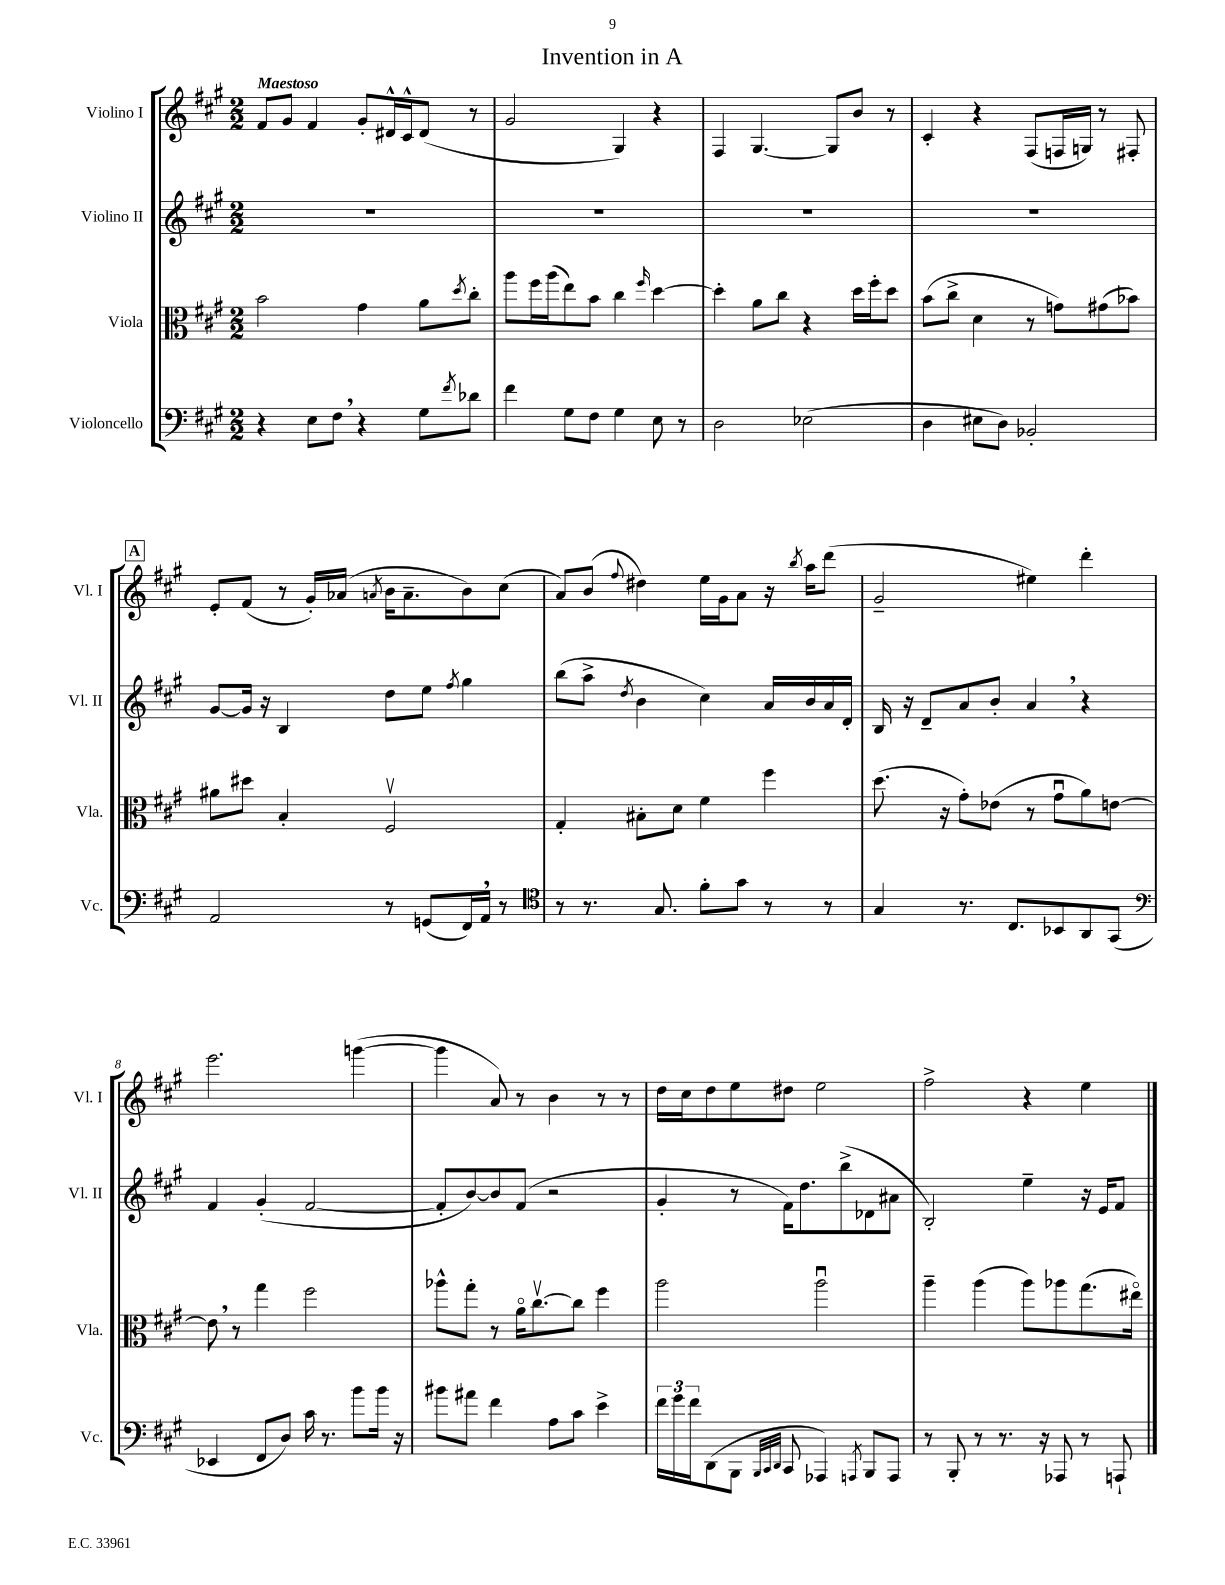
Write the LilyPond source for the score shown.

\header { title = "Invention in A" }
<<
\new StaffGroup <<
\new Staff = "s0" \with { instrumentName = "Violino I" shortInstrumentName = "Vl. I" } {
    \clef treble \key a \major \numericTimeSignature \time 2/2 \tempo "Maestoso"
    fis'8 gis'8 fis'4 gis'8-. dis'16-^ cis'16-^ dis'8( r8 |
    gis'2 gis4) r4 |
    fis4 gis4.~ gis8 b'8 r8 |
    cis'4-. r4 fis8( f16 g16) r8 fis8-. |
    \mark \markup { \box "A" } e'8-. fis'8( r8 gis'16-.) aes'16( \acciaccatura { a'8 } b'16 a'8.-- b'8) cis''8( |
    a'8) b'8( \appoggiatura { fis''8 } dis''4) e''16 gis'16 a'8 r16 \acciaccatura { b''8 } a''16 d'''8( |
    gis'2-- eis''4) d'''4-. |
    e'''2. g'''4~( |
    g'''4 a'8) r8 b'4 r8 r8 |
    d''16 cis''16 d''8 e''8 dis''8 e''2 |
    fis''2-> r4 e''4 \bar "|." |
}
\new Staff = "s1" \with { instrumentName = "Violino II" shortInstrumentName = "Vl. II" } {
    \clef treble \key a \major \numericTimeSignature \time 2/2
    R1 |
    R1 |
    R1 |
    R1 |
    \mark \markup { \box "A" } gis'8~ gis'16 r16 b4 d''8 e''8 \acciaccatura { fis''8 } gis''4 |
    b''8( a''8-> \acciaccatura { d''8 } b'4 cis''4) a'16 b'16 a'16 d'16-. |
    b16 r16 d'8-- a'8 b'8-. a'4 \breathe r4 |
    fis'4 gis'4-.( fis'2~ |
    fis'8-. b'8~) b'8 fis'8( r2 |
    gis'4-. r8 fis'16) d''8. b''8->( des'8 ais'8 |
    b2-.) e''4-- r16 e'16 fis'8 \bar "|." |
}
\new Staff = "s2" \with { instrumentName = "Viola" shortInstrumentName = "Vla." } {
    \clef alto \key a \major \numericTimeSignature \time 2/2
    b'2 gis'4 a'8 \acciaccatura { d''8 } cis''8-. |
    a''8 fis''16 a''16( e''8) b'8 cis''4 \grace { fis''16 } d''4~ |
    d''4-. a'8 cis''8 r4 d''16 fis''16-. d''8 |
    b'8( cis''8-> d'4 r8 g'8) gis'8( bes'8) |
    \mark \markup { \box "A" } ais'8 dis''8 b4-. fis2\upbow |
    gis4-. bis8-. d'8 fis'4 fis''4 |
    d''8.( r16 gis'8-.) ees'8( r8 gis'8\downbow a'8) e'8~ |
    e'8 \breathe r8 gis''4 fis''2 |
    aes''8-^ gis''8-. r8 a'16\flageolet cis''8.~\upbow cis''8 fis''4 |
    a''2 a''2\downbow |
    a''4-- a''4( a''8) aes''8 gis''8.( eis''16\flageolet) \bar "|." |
}
\new Staff = "s3" \with { instrumentName = "Violoncello" shortInstrumentName = "Vc." } {
    \clef bass \key a \major \numericTimeSignature \time 2/2
    r4 e8 fis8 \breathe r4 gis8 \acciaccatura { fis'8 } des'8 |
    fis'4 gis8 fis8 gis4 e8 r8 |
    d2 ees2( |
    d4 eis8 d8) bes,2-. |
    \mark \markup { \box "A" } a,2 r8 g,8( fis,16) a,16 \breathe r8 |
    \clef tenor r8 r8. gis8. fis'8-. gis'8 r8 r8 |
    gis4 r8. cis8. bes,8 a,8 gis,8( |
    \clef bass ees,4 fis,8 d8) cis'16 r8. b'8 b'16 r16 |
    bis'8 ais'8 fis'4 a8 cis'8 e'4-> |
    \tuplet 3/2 { fis'16 gis'16 fis'16 } d,8( b,,8 \grace { b,,32 cis,32 d,32 } cis,8 aes,,4) \acciaccatura { a,,8 } b,,8 a,,8 |
    r8 b,,8-. r8 r8. r16 aes,,8 r8 a,,8-! \bar "|." |
}
>>
>>
